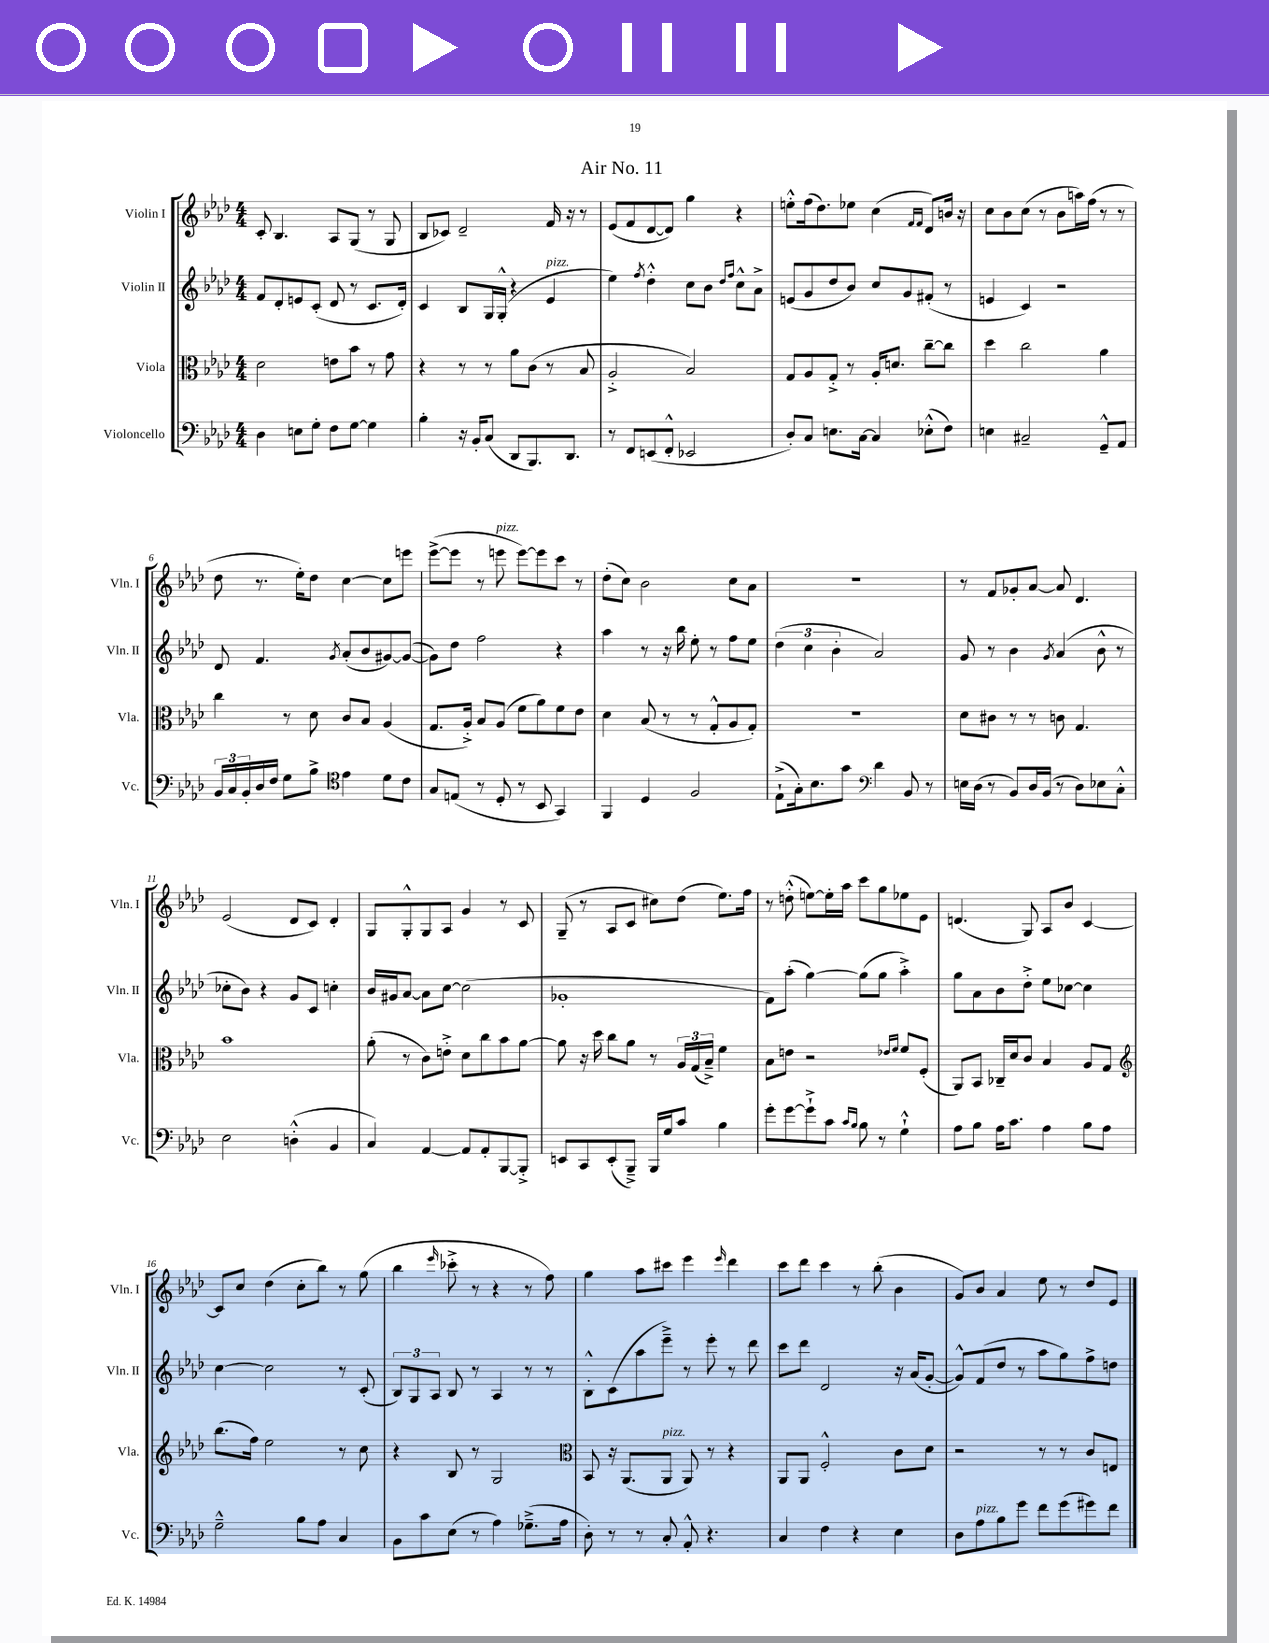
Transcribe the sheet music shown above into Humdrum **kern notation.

**kern	**kern	**kern	**kern
*part4	*part3	*part2	*part1
*staff4	*staff3	*staff2	*staff1
*I"Violoncello	*I"Viola	*I"Violin II	*I"Violin I
*I'Vc.	*I'Vla.	*I'Vln. II	*I'Vln. I
*clefF4	*clefC3	*clefG2	*clefG2
*k[b-e-a-d-]	*k[b-e-a-d-]	*k[b-e-a-d-]	*k[b-e-a-d-]
*M4/4	*M4/4	*M4/4	*M4/4
=1	=1	=1	=1
4D-\	2d-\	8f/L	8c'/
.	.	8d-'/	4.B-/
8En\L	.	8en/	.
8G'\J	.	(8c'/J	.
8F\L	8en\L	8d-/	8A-/L
[8G\J	8b-\J	8r	(8G/J
4G\]	8r	8.c/L	8r
.	8g\	.	8G/
.	.	16d-'/Jk)	.
=2	=2	=2	=2
4B-'\	4r	4c/	8B-/L
.	.	.	8c-X/J)
16r	8r	8B-/L	2d-~/
16BB-'/KL	.	.	.
(8C/J	8r	16G/L	.
.	.	(16G'^^/JJ	.
8DD-/L	8a-\L	4r	.
8.BBB-/)	(8c\J	.	.
!	!	!LO:TX:a:i:t=pizz.	!
.	8r	4e-/	16f/
8.DD-/J	.	.	16r
.	8B-/	.	8r
=3	=3	=3	=3
8r	2A-'^/	4ee-\)	(8e-/L
8FF/L	.	.	8f/
.	.	8qff/	.
(8EEn/	.	4dd-'^^\	[8d-/
8FF'^^/J	.	.	8d-/J])
2EE-X/	2B-/)	8cc\L	4gg\
.	.	8b-\J	.
.	.	16qqdd-/LL	.
.	.	16qqff/JJ	.
.	.	8cc^^\L	4r
.	.	8a-^\J	.
=4	=4	=4	=4
8D-'/L)	8G/L	(8en/L	8een'^^\L
8C/J	8A-/	8g/	(16ff\k
.	.	.	8.dd-\)
8.En\L	8G'^/J	8dd-/	.
.	8r	8b-/J)	8ee-X\J
[16C\Jk	.	.	.
4C/]	16A-'/KL	8cc/L	(4cc\
.	8.dn/J	.	.
.	.	8g/	.
.	.	.	16qqf/LL
.	.	.	16qqf/JJ
(8E-X'^^\L	[8cc~\L	(8f#X'/J	8d-/L)
8F\J)	8cc\J]	8r	16bn/Jk
.	.	.	16r
=5	=5	=5	=5
4En\	4dd-\	4en/	8cc\L
.	.	.	8b-\
2C#X~/	2cc\	4c/)	(8cc\J
.	.	.	8r
.	.	2r	8b-\L
.	.	.	16aan\L)
.	.	.	(16ff\JJ
8GG~^^/L	4a-\	.	8r
8AA-/J	.	.	8r
!!LO:LB:g=z
=6	=6	=6	=6
24BB-/LL	4cc\	8d-/	8dd-\
24C/	.	.	.
24BB-'/	.	.	.
16D-/	.	4.f/	8.r
16F/JJ	.	.	.
8G\L	8r	.	.
.	.	.	16ee-'\KL)
8B-^\J	8d-\	.	8dd-\J
*clefC4	*	*	*
.	.	8qg/	.
4e-\	8c/L	(8a-'/L	[4cc\
.	8B-/J	8b-/	.
8d-\L	(4A-/	[8g#X/)	8cc\L]
8c\J	.	(8g#/J_	8eeen\J
=7	=7	=7	=7
8G/L	8.G/L	8g#\L])	([8eee-^\L
(8En/J	.	8dd-\J	8eee-\J]
.	16A-'^/Jk)	.	.
8r	8B-/L	2ff\	8r
!	!	!	!LO:TX:a:i:t=pizz.
8D-'/	(8A-/J	.	8eeen\
8r	8f\L	.	[8eee\L)
8BB-/	8a-\)	.	8eee\]
4GG/)	8f\	4r	8ccc\J
.	8e-\J	.	8r
=8	=8	=8	=8
4FF/	4d-\	4aa-\	(8dd-'\L
.	.	.	8cc\J)
4D-/	(8B-/	8r	2b-\
.	8r	16r	.
.	.	16bb-\	.
2F/	8r	8ee-'\	.
.	8G'^^/L	8r	.
.	8A-/	8ff\L	8cc\L
.	8G'/J)	8ee-\J	8a-\J
=9	=9	=9	=9
(8E-`^\L	1r	(6dd-\	1r
16G'\k)	.	.	.
.	.	6cc\	.
8.B-\	.	.	.
.	.	6b-'\	.
8g\J	.	.	.
*clefF4	*	*	*
4d-\	.	2a-/)	.
8BB-/	.	.	.
8r	.	.	.
=10	=10	=10	=10
16En\LL	8d-\L	8g/	8r
(16D-\JJ	.	.	.
8r	8c#X\J	8r	8f/L
8BB-/L)	8r	4b-\	8g-X'/
16D-/L	8r	.	[8a-/J
(16BB-/JJ	.	.	.
.	.	8qg/	.
8r	8cn\	(4a-/	8a-/]
8D-\L)	4.G/	.	4.d-/
8E-X\	.	8b-^^\	.
8C'^^\J	.	8r	.
!!LO:LB:g=z
=11	=11	=11	=11
2E-\	1b-	8cc-X'\L	(2e-/
.	.	8b-\J)	.
.	.	4r	.
(4Dn'^^\	.	8g/L	8d-/L
.	.	8c/J	8c/J)
4BB-/	.	4ccn'\	4d-'/
=12	=12	=12	=12
4C/)	(8a-'\	16b-/LL	8G/L
.	.	16g#X/J	.
.	8r	[8a-/J	8G'^^/
[4AA-/	8c\L)	8a-\L]	8G/
.	8en'^\J	[8cc\J	8A-/J
8AA-/L]	8d-\L	(2cc\]	4g/
8AA-'/	8cc\	.	.
[8BBB-/	8b-\	.	8r
8BBB-'^/J]	[8a-\J	.	8c/
=13	=13	=13	=13
8EEn/L	8a-\]	1g-X'	(8G~/
8CC/	16r	.	8r
.	16dd-\	.	.
(8EE'/	8cc\L	.	8A-/L
8BBB-~^/J)	8a-\J	.	8c/J
16BBB-/LL	8r	.	8cc#X\L)
16G/J	.	.	.
8c/J	24A-/LL	.	(8dd-\J
.	(24G/	.	.
.	24B-~^/JJ)	.	.
4B-\	4f\	.	8.ee-\L)
.	.	.	16ff\Jk
=14	=14	=14	=14
8g'\L	8B-\L	8f\L)	8r
[8g\	8en\J	(8aa-'\J	(8ddn'^^\
8g`^\]	2r	[4gg\)	[8een\L)
8c\J	.	.	16ee'\L]
.	.	.	16aa-\JJ
16qqc/LL	.	.	.
16qqB-/JJ	.	.	.
8B-\	.	(8gg\L]	8ccc\L
8r	.	8gg\J	8gg\
.	16qqe-X/LL	.	.
.	16qqf/JJ	.	.
4G`^^\	8f/L	4aa-'^\)	8ee-X\
.	(8F'/J	.	8e-\J
=15	=15	=15	=15
8A-\L	8AA-/L)	8gg\L	(4.dn/
8B-\J	8BB-/J	8a-\	.
16A-\KL	16C-X~/LL	8b-\	.
8.c\J	16d-/J	.	.
.	8c/J	8dd-'^\J	8G/)
4A-\	4B-/	8ee-\L	8A-/L
.	.	[8cc-X\J	8b-/J
8B-\L	8A-/L	4cc-\]	[4c/
8A-\J	8G/J	.	.
!!LO:LB:g=z
=16	=16	=16	=16
*	*clefG2	*	*
2G~^^\	(8.bb-\L	[4cc\	8c/L]
.	.	.	8cc/J
.	16ff\Jk)	.	.
.	2ee-\	2cc\]	(4dd-\
8B-\L	.	.	8cc'\L
8A-\J	.	.	8bb-\J)
4C/	8r	8r	8r
.	8cc\	(8c'/	(8gg\
=17	=17	=17	=17
8BB-\L	4r	12B-/L)	4bb-\
.	.	12G/	.
8c\	.	.	.
.	.	12A-/J	.
.	.	.	16qqeee-/
(8E-\J	8B-/	8B-/	8ccc-X'^\
8r	8r	8r	8r
4A-\)	2G/	4A-/	4r
(8.G-X~^\L	.	8r	8r
.	.	8r	8ff\)
16A-\Jk	.	.	.
=18	=18	=18	=18
*	*clefC3	*	*
8D-'\)	8BB-/	8B-'^^\L	4gg\
8r	16r	(8c\	.
.	(8.AA-/L	.	.
8r	.	8aa-\	8aa-\L
!	!LO:TX:a:i:t=pizz.	!	!
8C'/	8AA-/J	8eee-~^\J)	8ccc#X\J
8AA-'^^/	8AA-/)	8r	4eee-\
4.r	8r	8eee-'\	.
.	.	.	16qqeee-/
.	4r	8r	4ddd-\
.	.	8ddd-\	.
=19	=19	=19	=19
4C/	8AA-/L	8ccc\L	8ccc\L
.	8AA-/J	8ddd-\J	8ddd-\J
4F\	2F'^^/	2d-/	4ccc\
4r	.	.	8r
.	.	.	(8bb-'\
4E-\	8c\L	16r	4b-\
.	.	(16a-/KL	.
.	8d-\J	[8g'/J	.
=20	=20	=20	=20
8D-\L	2r	8g^^/L])	8g/L)
!LO:TX:a:i:t=pizz.	!	!	!
8A-\	.	(8f/	8b-/J
8B-\	.	8dd-/J	4a-/
8g\J	.	8r	.
8f\L	8r	8aa-\L	8ee-\
(8g\	8r	8gg\)	8r
8g#X\)	8c/L	8ff^\	8dd-/L
8f\J	8En/J	8ddn\J	8e-/J
==	==	==	==
*-	*-	*-	*-
